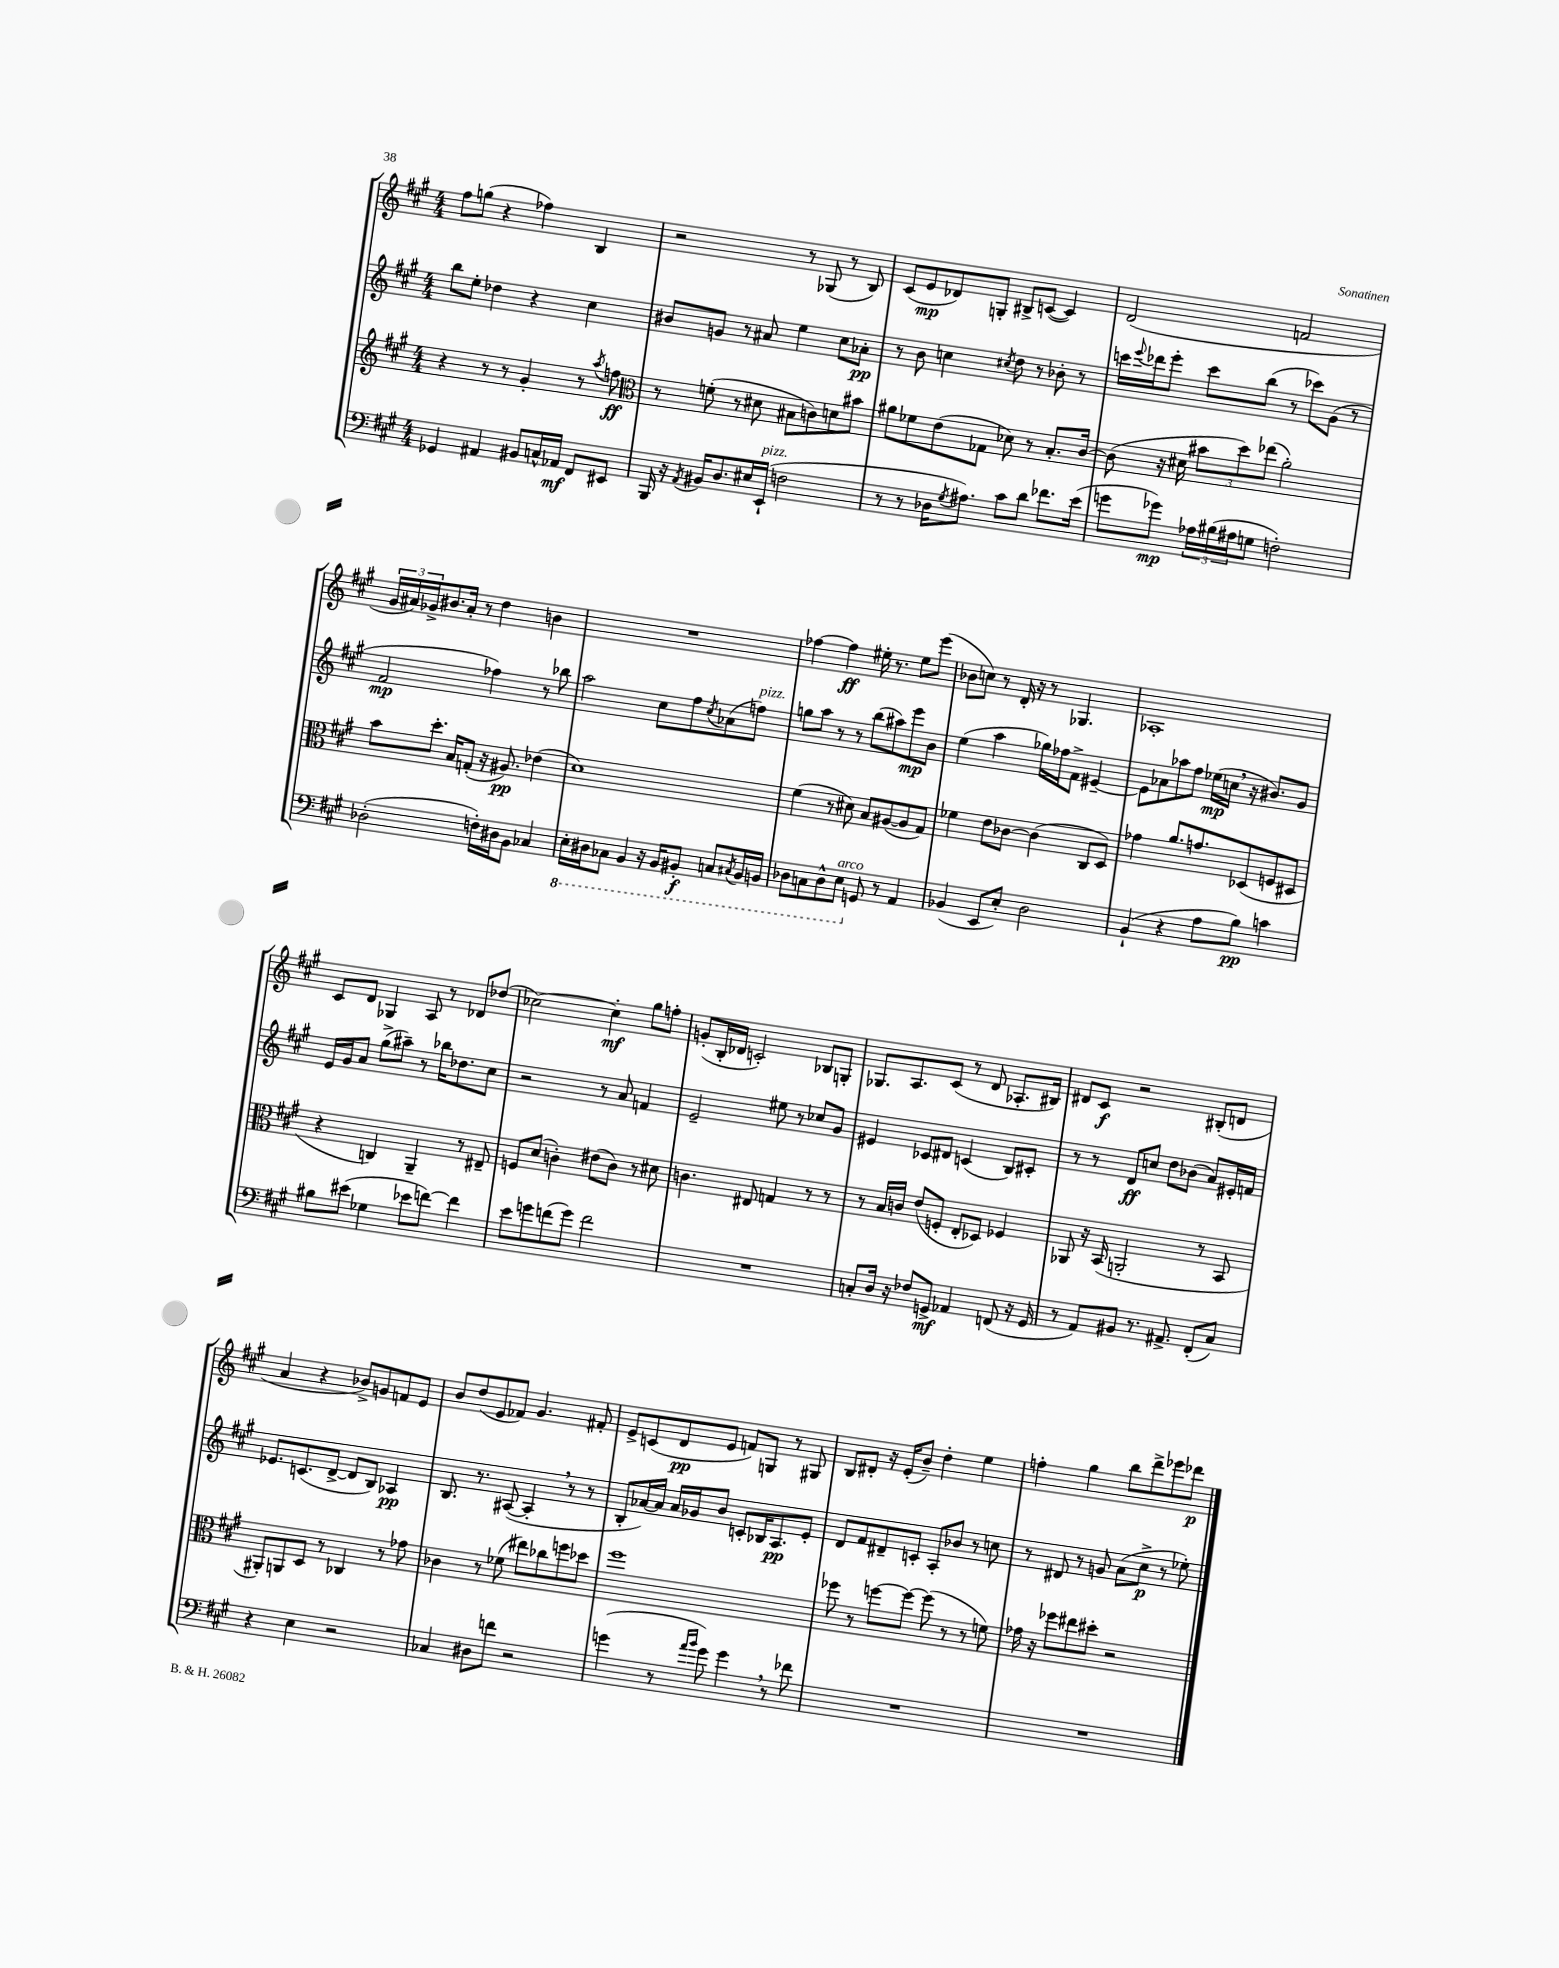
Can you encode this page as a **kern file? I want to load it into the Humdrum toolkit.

**kern	**kern	**kern	**kern
*staff4	*staff3	*staff2	*staff1
*clefF4	*clefG2	*clefG2	*clefG2
*k[f#c#g#]	*k[f#c#g#]	*k[f#c#g#]	*k[f#c#g#]
*M4/4	*M4/4	*M4/4	*M4/4
4GG-/	4r	8bb\L	8ff#\L
.	.	8ee'\J	(8gg\J
4AA#/	8r	4dd-\	4r
.	8r	.	.
8BB#/L	4g#'/	4r	4ff-\)
16C^^/L	.	.	.
16AA-/JJ	.	.	.
8FF#/L	8r	4cc#\	4B/
.	8qaa/	.	.
8EE#/J	8ff\	.	.
=	=	=	=
*	*clefC3	*	*
16BBB/	8r	8b#/L	2r
16r	.	.	.
8qAA/	.	.	.
16BB#/LK	(8f'\	8g/J	.
8.D/	.	.	.
.	8r	8r	.
16E#/L	8d#\	8a#/	.
(16EE`/JJ	.	.	.
2F\	8B#\L	4ee\	8r
.	8c\)	.	(8G-/
.	8d\	8cc#\L	8r
.	8b#\J	8a-'\J	8B/)
=	=	=	=
8r	8a#\L	8r	(8c#/L
8r	8f-\	8b\	8e/
16D-\LK	(8e\	4cc\	8d-/)
8qG#/	.	.	.
8.A#\J)	.	.	.
.	8G-\J	.	8G'/J
.	.	8qcc#/	.
8c#\L	8d-\)	8dd\	8B#^/L
8d\J	8r	8r	([8c/J
8.f-\L	8.B'/L	8b-'\	4c/])
.	.	8r	.
(16e\Jk	[16c#/Jk	.	.
=	=	=	=
8g\L	(8c#\]	16ccc\LL	(2d/
.	.	8qqeee/	.
.	.	16ddd-\J	.
8g-\J)	16r	8eee'\J	.
.	16d#\	.	.
24A-\LL	12b#\L	8ccc\L	.
(24B#\	.	.	.
24A#\J	12dd\)	.	.
8G\J	.	(8bb\J	.
.	(12ee-\J	.	.
2F'\)	2a'\)	8r	2f/
.	.	8ccc-\L)	.
.	.	(8g#\J	.
.	.	8r	.
=	=	=	=
(2D-'\	8b\L	2f#/	24g#/LL
.	.	.	24a#/)
.	.	.	24g-^/J
.	8.dd'\J	.	8.b#/
.	16B/LK	.	16a#'/Jk
.	(8G'/J	.	8r
16F'\LL)	16r	4ff-\)	4dd\
16D#\J	8.A#/)	.	.
8BB\J	.	.	.
4C-/	(4e-\	8r	4b\
.	.	8bb-\	.
=	=	=	=
16EE'\LL	1d)	2aa\	1r
16DD#\J	.	.	.
8CC-\J	.	.	.
4BBB/	.	.	.
16r	.	8cc#\L	.
16BBB/LK	.	.	.
8BBB#'/J	.	8ff#\	.
.	.	8qcc#/	.
8CC/L	.	(8a-\	.
8qCC#/	.	.	.
16BBB#/L	.	8ff\J)	.
16BBB/JJ	.	.	.
=	=	=	=
8DD-\L	(4f#\	8gg\L	[4ff-\
8CC\	.	8aa\J	.
8DD-^^\	8r	8r	4ff-\]
8EE\J	8d#\)	8r	.
8GG/	8B/L	(8bb\L	16ee#'\
.	.	.	8.r
8r	([8A#/	8aa#\)	.
4AA/	8A#/]	8eee\	8ee#\L
.	8G#/J)	8b\J	(8eee\J
=	=	=	=
(4BB-/	4f-\	(4ee\	8b-\L
.	.	.	8cc\J)
8EE/L	8e\L	4aa\	8r
8E'/J)	[8c-\J	.	16d'/
.	.	.	16r
2D\	(4c-\]	16gg-\LL)	8r
.	.	16ff-\J	.
.	.	8f#^\J	4.G-/
.	8C#/L	[4e#~/	.
.	8D/J)	.	.
=	=	=	=
(4BB`/	4g-\	8e#\]L	1A-'
.	.	8a-\	.
4r	8.a/L	8aa-\	.
.	.	8ff#\J	.
.	8.g/	.	.
8A\L	.	(16ee-\LL	.
.	.	16cc\JJ	.
8B\J)	(8D-/	16r	.
.	.	8.b#/L)	.
4c\	8F/	.	.
.	8D#/J	8g#/J	.
=	=	=	=
8B#\L	4r	16e/LL	8c#/L
.	.	16g#/J	.
(8e#\J	.	8a/J	8d/J
4G-\	4C/)	(8gg#^\L	4G-/
.	.	8aa#~\J)	.
8e-\L	4AA~/	8r	8A/
[8f\J)	.	16bb-\LK	8r
.	.	8.dd-\	.
4f\]	8r	.	8d-/L
.	8E#~/	8cc#\J	(8dd-/J
=	=	=	=
8e\L	8F/L	2r	[2cc-\)
8g\	(8d/J	.	.
(8f\	4c'\)	.	.
8g\J)	.	.	.
2f\	(8e#\L	8r	4cc-'\]
.	8c\J)	8a/	.
.	8r	4f/	8gg#\L
.	8d#\	.	8ff'\J
=	=	=	=
1r	4.c\	2e~/	(8g'/L
.	.	.	16B'/L
.	.	.	16d-/JJ
.	.	.	2c'/)
.	8E#/	.	.
.	4G/	8ee#\	.
.	.	8r	.
.	8r	8cc-/L	8B-/L
.	8r	8g#/J	8G'/J
=	=	=	=
8C'/L	8r	4e#/	8.G-/L
16D/Jk	16B/LL	.	.
16r	16c/JJ	.	8.A/
8F-/L	(8e/L	8c-/L	.
8GG^/J	8F'/J	8d#/J	(8c#/J
4AA-/	8E'/L	(4c/	8r
.	8D-/J)	.	8d/
(8FF/	4F-/	8B/L)	8.A-'/L
16r	.	8c#'/J	.
16GG/	.	.	16B#/Jk)
=	=	=	=
8r	8AA-/	8r	8d#/L
8AA/L)	16r	8r	8c#/J
.	(16BB/	.	.
8BB#/J	2AA'/	8d/L	2r
8.r	.	8cc/J	.
.	.	8dd\L	.
8.AA#^/	.	.	.
.	.	(8b-\J	.
(8FF#'/L	8r	8a/L)	(8B#'/L
8C#/J)	8BB/	16e#'/L	8d/J
.	.	16f/JJ	.
=	=	=	=
4r	8AA#'/L)	8.e-/L	4a/
.	8AA/	.	.
.	.	(8.c/	.
4E\	8D/J	.	4r
.	8r	[8d^/J	.
2r	4C-/	8d/]L	8b-^/L)
.	.	8B/J)	8g/
.	8r	4A-/	8f/
.	8g-\	.	8e/J
=	=	=	=
4C-/	4c-\	8.B/	8b/L
.	.	.	(8dd/
.	.	8.r	.
8D#\L	8r	.	8e/
8f\J	(8f-\	([8A#/	8f-/J)
2r	8ee#\L)	4A#'/]	4.g#/
.	8cc-\	.	.
.	8ff\	8r	.
.	8dd-\J	8r	8f#'/
=	=	=	=
(4g\	1ff#	8B'/L	8e^/L
.	.	[16a-/L)	(8c/
.	.	16a-/]JJ	.
8r	.	16a-/LL	8d/
.	.	16g-/J	.
16qqa/LL	.	.	.
16qqb/JJ	.	.	.
8g\)	.	8b/J	8e/J
4g\	.	8c'/L	8f/L)
.	.	16B-/K	8G/J
.	.	8.A/	.
8r	.	.	8r
8f-\	.	8e'/J	8G#/
=	=	=	=
1r	8ff-\	8d/L	8B/L
.	8r	8f#/	8d#'/J
.	[8ff\L	8d#~/	16r
.	.	.	(16e'/LK
.	8ff\_J	8c'/J	8b~/J)
.	(8ff\]	8A'/L	4dd'\
.	8r	8b-/J	.
.	8r	8r	4ee\
.	8f\)	8cc\	.
=	=	=	=
1r	16g-\	8r	4ff'\
.	16r	.	.
.	8ff-\L	8d#/	.
.	8ee#\	8r	4gg#\
.	8dd#'\J	8g/	.
.	2r	(8a\L	8bb\L
.	.	8cc#^\J	8ddd^\
.	.	8r	8eee-\
.	.	8ee-'\)	8ddd-\J
==	==	==	==
*-	*-	*-	*-
